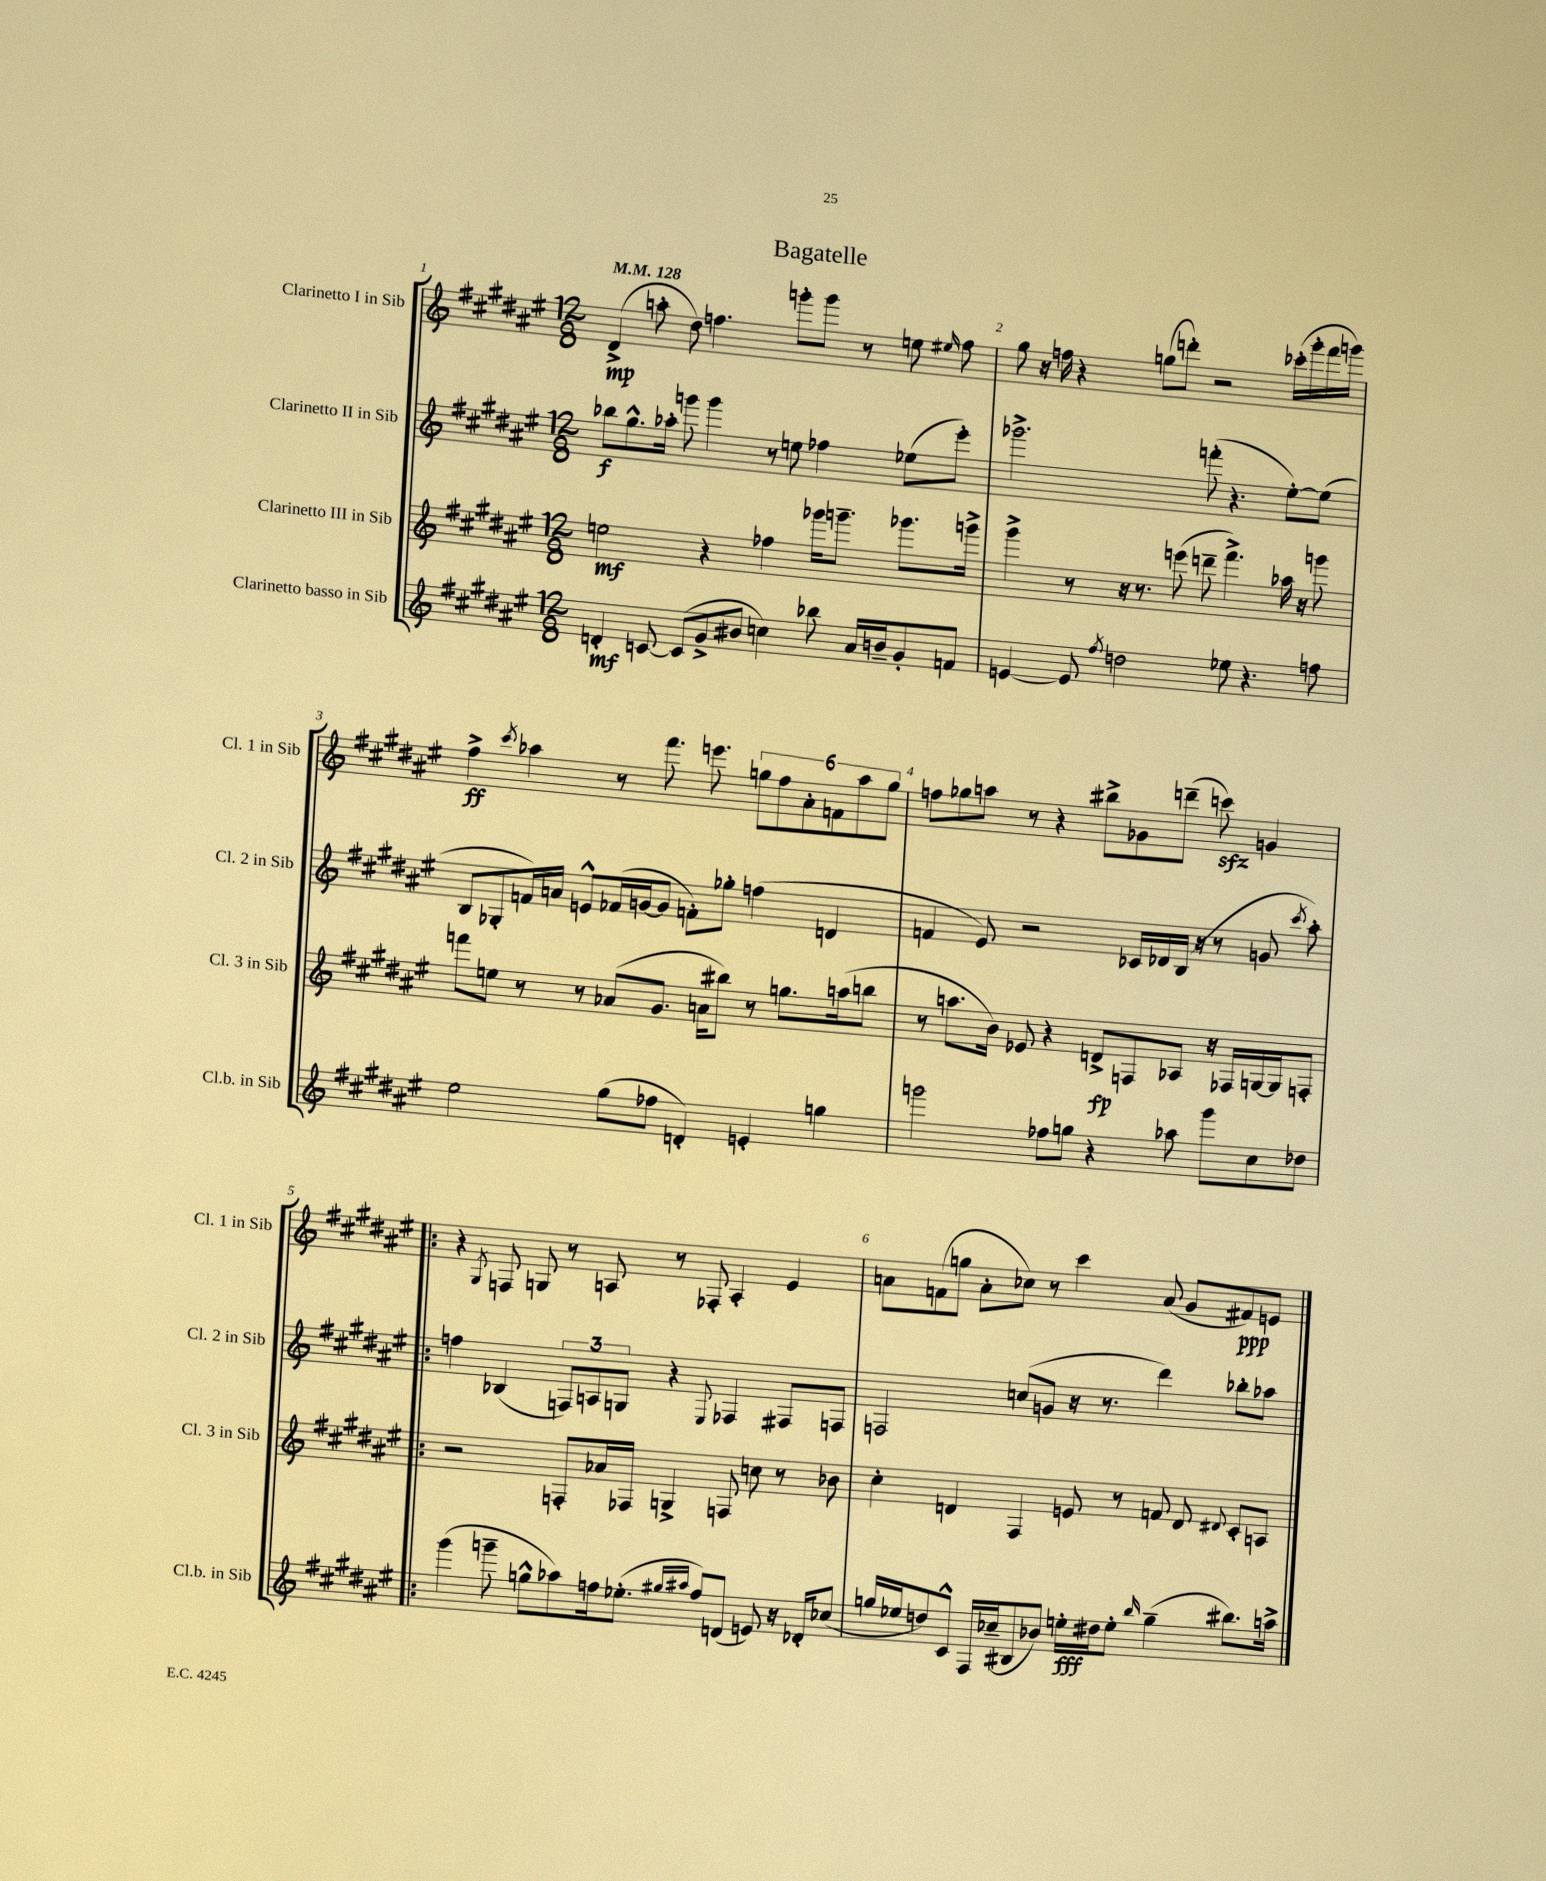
\header { title = "Bagatelle" }
<<
\new StaffGroup <<
\new Staff = "s0" \with { instrumentName = "Clarinetto I in Sib" shortInstrumentName = "Cl. 1 in Sib" } {
    \clef treble \key fis \major \numericTimeSignature \time 12/8 \tempo 4 = 128
    \autoBeamOff dis'4->\mp( a''8-. dis''8) f''4. g'''8[-. g'''8] r8 e''8 \grace { eis''16 } f''8 |
    gis''8 r16 f''16 r4 g''8[( d'''8]-.) r2 ces'''16[-.( gis'''16-. fis'''16 g'''16]) |
    fis''4->\ff \acciaccatura { cis'''8 } aes''4 r8 fis'''8. e'''8. \tuplet 6/4 { g''8[ fis''8 ais'8-. f'8 aes''8 g''8] } |
    f''8[ ges''8 a''8] r8 r4 bis''8[-> ges'8 d'''8]--( c'''8\sfz) g'4 |
    \bar ".|:" r4 \acciaccatura { gis8 } f8 g8 r8 a8 r8 fes8-. a4-. eis'4 |
    a'8[ f'8( g''8] a'8[-. ces''8]) r8 cis'''4 a'8( gis'8[ fis'8\ppp) e'8] \bar "|." |
}
\new Staff = "s1" \with { instrumentName = "Clarinetto II in Sib" shortInstrumentName = "Cl. 2 in Sib" } {
    \clef treble \key fis \major \numericTimeSignature \time 12/8
    \autoBeamOff bes''8[\f gis''8.-^ aes''16]-. g'''8 g'''4 r8 e''8 fes''4 ees''8[( eis'''8]-.) |
    ges'''2.-> f'''8-.( r4. eis''8[~-.) eis''8]( |
    b8[ ges8-. f'16) a'16] e'8[-^ fes'16( g'16~ g'8] f'8[-.) ges''8]-. f''4( d'4 |
    f'4 eis'8) r2 ces'16[ des'16 b16]( r16 r8 g'8 \acciaccatura { cis'''8 } ais''8-.) |
    \bar ".|:" f''4 bes4( \tuplet 3/2 { f8[) a8 g8] } r4 \appoggiatura { eis8 } fes4 fis8[ f8] |
    f2 c''8[( g'8] r16 r8. dis'''4) bes''8[-. aes''8] \bar "|." |
}
\new Staff = "s2" \with { instrumentName = "Clarinetto III in Sib" shortInstrumentName = "Cl. 3 in Sib" } {
    \clef treble \key fis \major \numericTimeSignature \time 12/8
    \autoBeamOff e''2\mf r4 fes''4 ges'''16[ g'''8.]-- ges'''8.[ g'''16]-> |
    gis'''4-> r8 r16 r8. e'''8( d'''8-- fis'''4.->) aes''16 r16 g'''8 |
    f'''8[ e''8] r8 r8 aes'8[( gis'8.] a'16[ bis''8]) r8 g''8.[ a''16( b''8] |
    r8 a''8.[ b'16]) ees'8 r4 d'8[->\fp f8 aes8] r16 fes16[ g16~ g16 f8]-. |
    \bar ".|:" r2 f8[-. aes'16 fes16] g4-> f8 c''8 r8 bes'8 |
    cis''4-. d'4 fis4 e'8 r8 f'8 d'8 \appoggiatura { dis'8 } cis'8[-. a8] \bar "|." |
}
\new Staff = "s3" \with { instrumentName = "Clarinetto basso in Sib" shortInstrumentName = "Cl.b. in Sib" } {
    \clef treble \key fis \major \numericTimeSignature \time 12/8
    \autoBeamOff d'4-.\mf c'8~ c'8[( gis'8-> bis'8] c''4) bes''8 ais'16[ b'16-- gis'8-. f'8] |
    e'4~ e'8 \acciaccatura { fis''8 } d''2 ees''8 r4. f''8 |
    eis''2 gis''8[( fes''8] d'4-.) e'4-. g''4 |
    g'''2 fes''8[ g''8] r4 aes''8 g'''8[ cis''8 des''8] |
    \bar ".|:" gis'''4( g'''8-- g''8[-^ aes''8) f''16 ees''8.]-.( \grace { gis''16[ ais''16] } f''8[) d'8]( e'8) r16 des'16[-. ces''8]( |
    g''16[ ees''16 d''8) cis'8]-^ fis16[ ces''16--( bis8 bes'8]) e''16[-.\fff dis''16 e''8]-. \grace { b''16 } g''4--( bis''8.[) a''16]-> \bar "|." |
}
>>
>>
\layout { \context { \Score \override BarNumber.break-visibility = ##(#f #t #t) barNumberVisibility = #all-bar-numbers-visible } }
